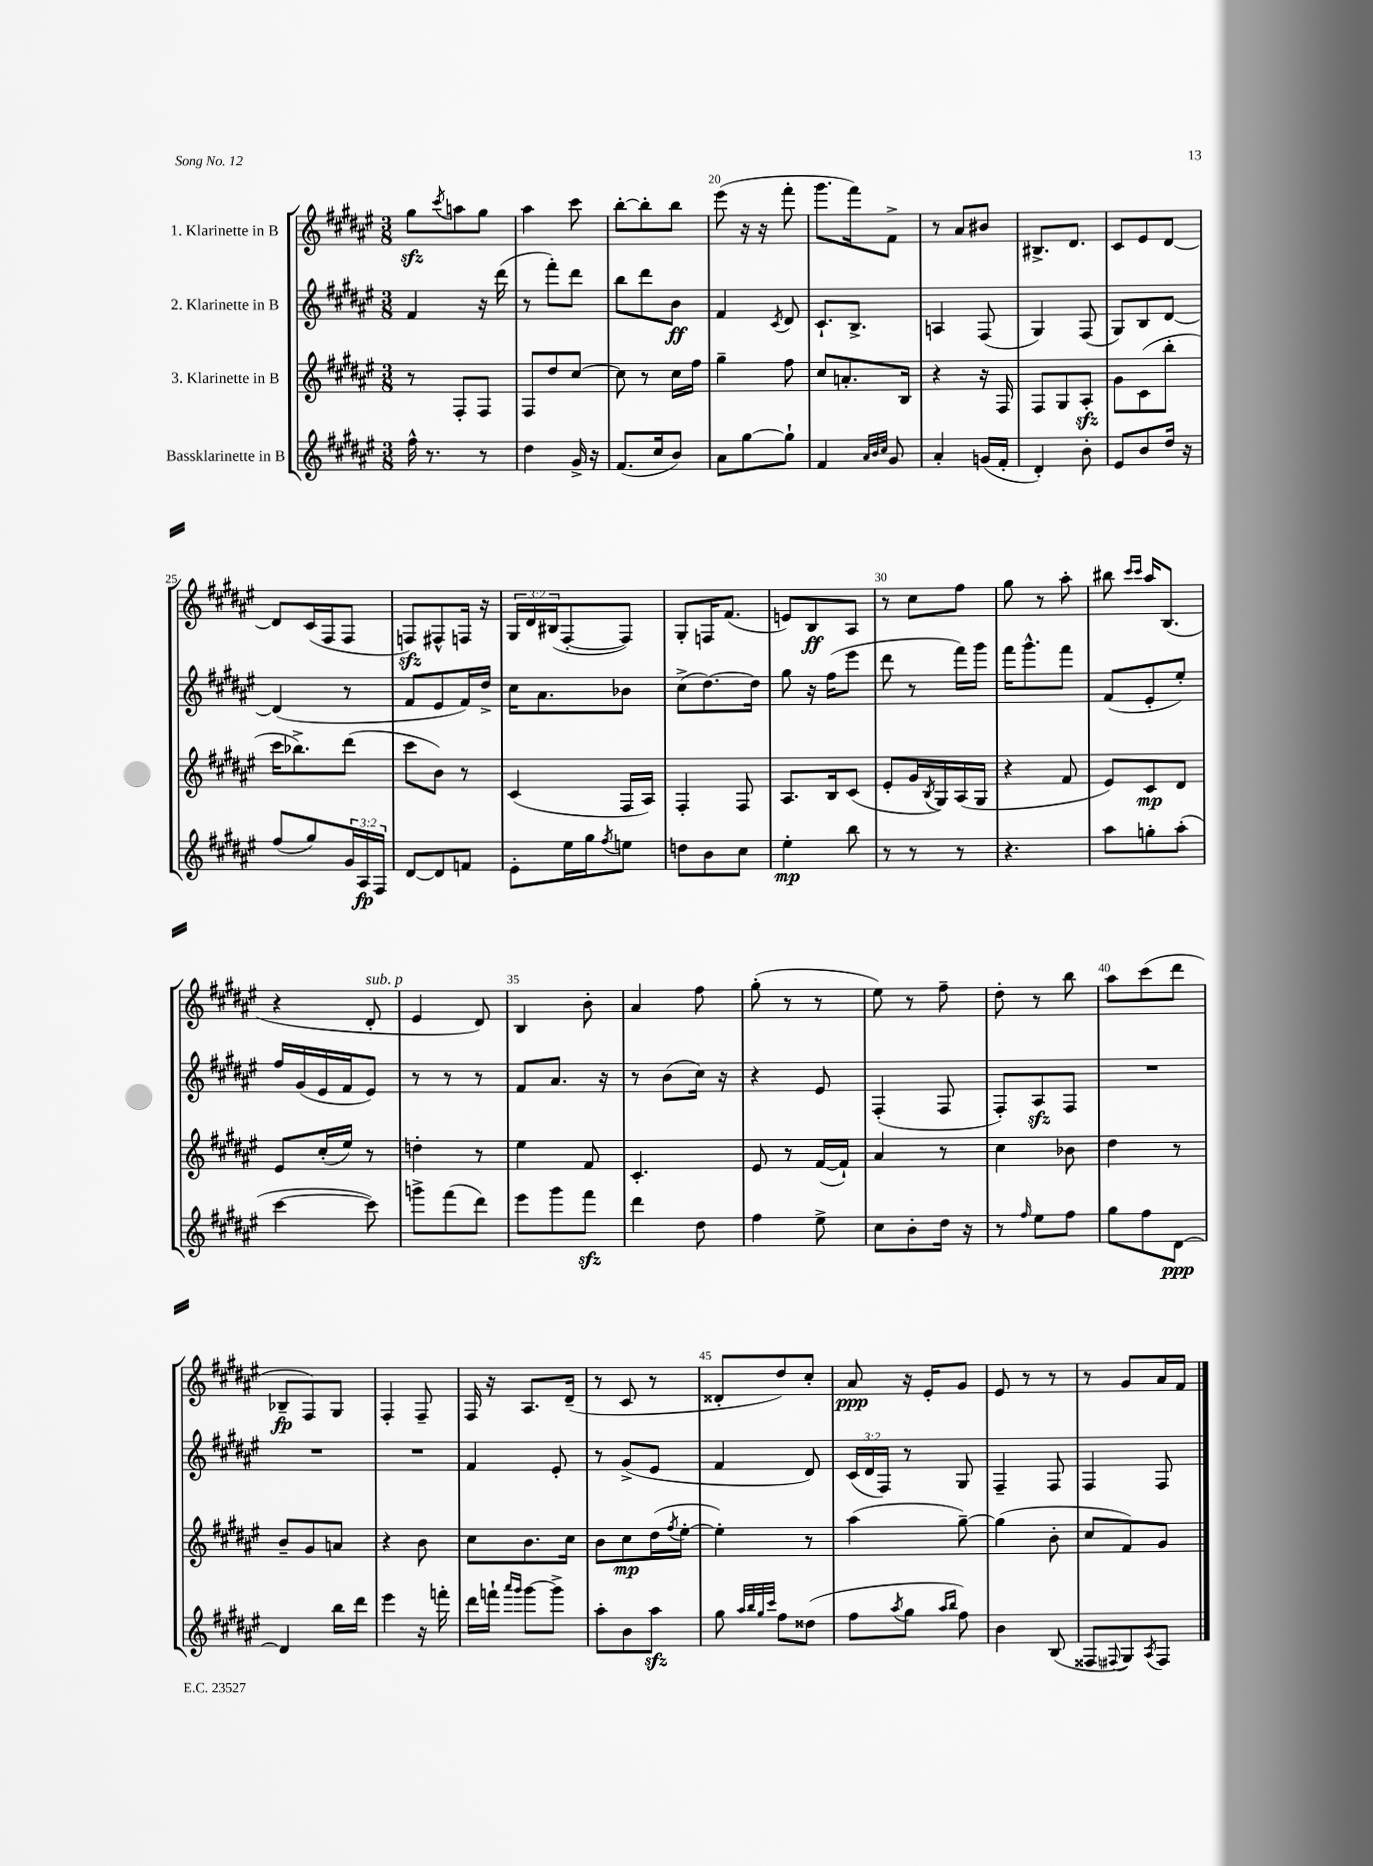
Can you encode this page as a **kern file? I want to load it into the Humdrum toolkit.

**kern	**dynam	**kern	**dynam	**kern	**dynam	**kern	**dynam
*part4	*part4	*part3	*part3	*part2	*part2	*part1	*part1
*staff4	*staff4	*staff3	*staff3	*staff2	*staff2	*staff1	*staff1
*I"Bassklarinette in B	*	*I"3. Klarinette in B	*	*I"2. Klarinette in B	*	*I"1. Klarinette in B	*
*clefG2	*	*clefG2	*	*clefG2	*	*clefG2	*
*k[f#c#g#d#a#e#]	*	*k[f#c#g#d#a#e#]	*	*k[f#c#g#d#a#e#]	*	*k[f#c#g#d#a#e#]	*
*M3/8	*	*M3/8	*	*M3/8	*	*M3/8	*
=17	=17	=17	=17	=17	=17	=17	=17
16ff#^^\	.	8r	.	4f#/	.	8gg#zz\L	.
8.r	.	.	.	.	.	.	.
.	.	.	.	.	.	8qccc#/	.
.	.	8F#'/L	.	.	.	8aan\	.
8r	.	8F#/J	.	16r	.	8gg#\J	.
.	.	.	.	(16ddd#\	.	.	.
=18	=18	=18	=18	=18	=18	=18	=18
4dd#\	.	8F#/L	.	8r	.	4aa#\	.
.	.	8dd#/	.	8fff#'\L)	.	.	.
16g#^/	.	[8cc#/J	.	8ddd#\J	.	8ccc#\	.
16r	.	.	.	.	.	.	.
=19	=19	=19	=19	=19	=19	=19	=19
(8.f#/L	.	8cc#\]	.	8bb\L	.	[8bb'\L	.
.	.	8r	.	8ddd#\	.	8bb'\]	.
16cc#/k	.	.	.	.	.	.	.
8b/J)	.	16cc#\LL	.	8b\J	ff	8bb\J	.
.	.	16ff#\JJ	.	.	.	.	.
=20	=20	=20	=20	=20	=20	=20	=20
8a#\L	.	4gg#~\	.	4f#/	.	(8eee#\	.
[8gg#\	.	.	.	.	.	16r	.
.	.	.	.	.	.	16r	.
.	.	.	.	8qc#/	.	.	.
8gg#`\J]	.	8ff#\	.	8d#/	.	8fff#'\	.
=21	=21	=21	=21	=21	=21	=21	=21
4f#/	.	8cc#/L	.	8.c#`/L	.	8.ggg#\L	.
.	.	8.an'/	.	.	.	.	.
.	.	.	.	8.B^/J	.	16fff#\k)	.
32qqa#/LLL	.	.	.	.	.	.	.
32qqb/	.	.	.	.	.	.	.
32qqcc#/JJJ	.	.	.	.	.	.	.
8g#/	.	.	.	.	.	8f#^\J	.
.	.	16B/Jk	.	.	.	.	.
=22	=22	=22	=22	=22	=22	=22	=22
4a#'/	.	4r	.	4An/	.	8r	.
.	.	.	.	.	.	8a#/L	.
(16gn/LL	.	16r	.	(8F#/	.	8b#X/J	.
16f#'/JJ	.	16F#/	.	.	.	.	.
=23	=23	=23	=23	=23	=23	=23	=23
4d#'/)	.	8F#/L	.	4G#/)	.	8.B#X^/L	.
.	.	8G#/	.	.	.	.	.
.	.	.	.	.	.	8.d#/J	.
8b'\	.	8A#zz'/J	.	(8F#/	.	.	.
=24	=24	=24	=24	=24	=24	=24	=24
8e#/L	.	8g#\L	.	8G#/L)	.	8c#/L	.
8b/	.	(8c#\	.	8B/	.	8e#/	.
16dd#/Jk	.	8bb'\J	.	[8d#/J	.	[8d#/J	.
16r	.	.	.	.	.	.	.
!!LO:LB:g=z
=25	=25	=25	=25	=25	=25	=25	=25
(8ff#/L	.	16ccc#\KL	.	(4d#/]	.	8d#/L]	.
.	.	8.bb-X^\)	.	.	.	.	.
8gg#/)	.	.	.	.	.	(16c#/L	.
.	.	.	.	.	.	16F#/J	.
24g#/L	.	(8ddd#\J	.	8r	.	8F#/J	.
24A#/	fp	.	.	.	.	.	.
24F#/JJ	.	.	.	.	.	.	.
=26	=26	=26	=26	=26	=26	=26	=26
[8d#/L	.	8ccc#\L	.	8f#/L	.	8Fnzz/L)	.
8d#/]	.	8b\J)	.	8e#/	.	8F#X^^/	.
8fn/J	.	8r	.	16f#/L)	.	16Fn/Jk	.
.	.	.	.	16dd#^/JJ	.	16r	.
=27	=27	=27	=27	=27	=27	=27	=27
8e#'\L	.	(4c#/	.	16cc#\KL	.	24G#/LL	.
.	.	.	.	.	.	24d#/	.
.	.	.	.	8.a#\	.	.	.
.	.	.	.	.	.	(24B#X/J	.
16ee#\L	.	.	.	.	.	[8F#'/	.
16gg#\J	.	.	.	.	.	.	.
8qff#/	.	.	.	.	.	.	.
8een\J	.	16F#/LL	.	8b-X\J	.	8F#/J])	.
.	.	16A#/JJ)	.	.	.	.	.
=28	=28	=28	=28	=28	=28	=28	=28
8ddn\L	.	4F#'/	.	(8cc#^\L	.	8G#'/L	.
8b\	.	.	.	[8.dd#\)	.	16Fn/K	.
.	.	.	.	.	.	(8.f#/J	.
8cc#\J	.	8F#/	.	.	.	.	.
.	.	.	.	16dd#\Jk]	.	.	.
=29	=29	=29	=29	=29	=29	=29	=29
4ee#'\	mp	8.A#/L	.	8gg#\	.	8en/L)	.
.	.	.	.	16r	.	8B/	ff
.	.	16B/k	.	(16ff#\KL	.	.	.
8bb\	.	(8c#/J	.	8eee#\J	.	8A#/J	.
=30	=30	=30	=30	=30	=30	=30	=30
8r	.	8e#'/L	.	8ddd#\	.	8r	.
8r	.	16g#/L	.	8r	.	8cc#\L	.
.	.	8qB/	.	.	.	.	.
.	.	16G#/)	.	.	.	.	.
8r	.	(16A#/	.	16fff#\LL)	.	8ff#\J	.
.	.	16G#/JJ	.	16ggg#\JJ	.	.	.
=31	=31	=31	=31	=31	=31	=31	=31
4.r	.	4r	.	16fff#\KL	.	8gg#\	.
.	.	.	.	8.ggg#^^\	.	.	.
.	.	.	.	.	.	8r	.
.	.	8f#/	.	8fff#\J	.	8aa#'\	.
=32	=32	=32	=32	=32	=32	=32	=32
8aa#\L	.	8e#/L)	.	(8f#/L	.	8bb#X\	.
.	.	.	.	.	.	16qqccc#/LL	.
.	.	.	.	.	.	16qqccc#/JJ	.
8ggn'\	.	8c#/	mp	8e#'/	.	16aa#/KL	.
.	.	.	.	.	.	(8.B/J	.
(8aa#'\J	.	8d#/J	.	8ee#'/J)	.	.	.
!!LO:LB:g=z
=33	=33	=33	=33	=33	=33	=33	=33
[4ccc#\	.	8e#/L	.	16ff#/LL	.	4r	.
.	.	.	.	(16g#/	.	.	.
.	.	(16cc#'/L	.	16e#/	.	.	.
.	.	16ee#/JJ)	.	16f#/J	.	.	.
!	!	!	!	!	!	!LO:TX:a:i:t=sub. p	!
8ccc#\])	.	8r	.	8e#/J)	.	8d#'/	.
=34	=34	=34	=34	=34	=34	=34	=34
8gggn^\L	.	4ddn'\	.	8r	.	4e#/	.
(8fff#\	.	.	.	8r	.	.	.
8ddd#\J)	.	8r	.	8r	.	8d#/)	.
=35	=35	=35	=35	=35	=35	=35	=35
8eee#\L	.	4ee#\	.	8f#/L	.	4B/	.
8ggg#\	.	.	.	8.a#/J	.	.	.
8fff#zz\J	.	8f#/	.	.	.	8b'\	.
.	.	.	.	16r	.	.	.
=36	=36	=36	=36	=36	=36	=36	=36
4ddd#\	.	4.c#'/	.	8r	.	4a#/	.
.	.	.	.	(8b\L	.	.	.
8dd#\	.	.	.	16cc#\Jk)	.	8ff#\	.
.	.	.	.	16r	.	.	.
=37	=37	=37	=37	=37	=37	=37	=37
4ff#\	.	8e#/	.	4r	.	(8gg#'\	.
.	.	8r	.	.	.	8r	.
8ee#^\	.	([16f#/LL	.	8e#/	.	8r	.
.	.	16f#`/JJ])	.	.	.	.	.
=38	=38	=38	=38	=38	=38	=38	=38
8cc#\L	.	4a#/	.	(4F#'/	.	8ee#\)	.
8b'\	.	.	.	.	.	8r	.
16dd#\Jk	.	8r	.	8F#/	.	8ff#~\	.
16r	.	.	.	.	.	.	.
=39	=39	=39	=39	=39	=39	=39	=39
8r	.	4cc#\	.	8F#'/L)	.	8dd#'\	.
16qqff#/	.	.	.	.	.	.	.
8ee#\L	.	.	.	8A#zz/	.	8r	.
8ff#\J	.	8b-X\	.	8F#/J	.	8bb\	.
=40	=40	=40	=40	=40	=40	=40	=40
8gg#\L	.	4dd#\	.	4.r	.	8aa#\L	.
8ff#\	.	.	.	.	.	(8ccc#\	.
[8d#\J	ppp	8r	.	.	.	8ddd#\J	.
!!LO:LB:g=z
=41	=41	=41	=41	=41	=41	=41	=41
4d#/]	.	8b~/L	.	4.r	.	8B-X~/L	fp
.	.	8g#/	.	.	.	8F#/)	.
16bb\LL	.	8an/J	.	.	.	8G#/J	.
16ddd#\JJ	.	.	.	.	.	.	.
=42	=42	=42	=42	=42	=42	=42	=42
4eee#\	.	4r	.	4.r	.	4F#'/	.
16r	.	8b\	.	.	.	8F#~/	.
16fffn'\	.	.	.	.	.	.	.
=43	=43	=43	=43	=43	=43	=43	=43
16ddd#\LL	.	8cc#\L	.	4f#/	.	16F#/	.
16fffn`\JJ	.	.	.	.	.	16r	.
16qqaaa#/LL	.	.	.	.	.	.	.
16qqggg#/JJ	.	.	.	.	.	.	.
[8ggg#\L	.	8.b\	.	.	.	8.A#/L	.
8ggg#^\J]	.	.	.	8e#'/	.	.	.
.	.	16cc#\Jk	.	.	.	(16d#~/Jk	.
=44	=44	=44	=44	=44	=44	=44	=44
8aa#'\L	.	8b\L	.	8r	.	8r	.
8b\	.	8cc#\	mp	(8g#^/L	.	8c#/	.
8aa#zz\J	.	(16dd#\L	.	8e#/J	.	8r	.
.	.	8qff#/	.	.	.	.	.
.	.	[16ee#'\JJ	.	.	.	.	.
=45	=45	=45	=45	=45	=45	=45	=45
8gg#\	.	4ee#'\])	.	4f#/	.	8d##X'/L	.
32qqaa#/LLL	.	.	.	.	.	.	.
32qqbb/	.	.	.	.	.	.	.
32qqgg#/	.	.	.	.	.	.	.
32qqccc#/JJJ	.	.	.	.	.	.	.
8ff#\L	.	.	.	.	.	8dd#/)	.
(8dd##X\J	.	8r	.	8d#/)	.	8cc#'/J	.
=46	=46	=46	=46	=46	=46	=46	=46
8ff#\L	.	(4aa#\	.	(24c#/LL	.	8a#/	ppp
.	.	.	.	24d#/	.	.	.
.	.	.	.	24F#/JJ)	.	.	.
8qaa#/	.	.	.	.	.	.	.
8gg#\J	.	.	.	8r	.	16r	.
.	.	.	.	.	.	16e#'/KL	.
16qqaa#/LL	.	.	.	.	.	.	.
16qqbb/JJ	.	.	.	.	.	.	.
8ff#\)	.	[8gg#~\)	.	8G#/	.	8g#/J	.
=47	=47	=47	=47	=47	=47	=47	=47
4b\	.	(4gg#\]	.	4F#~/	.	8e#/	.
.	.	.	.	.	.	8r	.
(8B/	.	8b'\	.	8F#/	.	8r	.
=48	=48	=48	=48	=48	=48	=48	=48
8F##X/L	.	8cc#/L	.	4F#/	.	8r	.
8qqF#X/	.	.	.	.	.	.	.
8G#/)	.	8f#/)	.	.	.	8g#/L	.
8qA#/	.	.	.	.	.	.	.
8F#/J	.	8g#/J	.	8F#/	.	16a#/L	.
.	.	.	.	.	.	16f#/JJ	.
==	==	==	==	==	==	==	==
*-	*-	*-	*-	*-	*-	*-	*-
